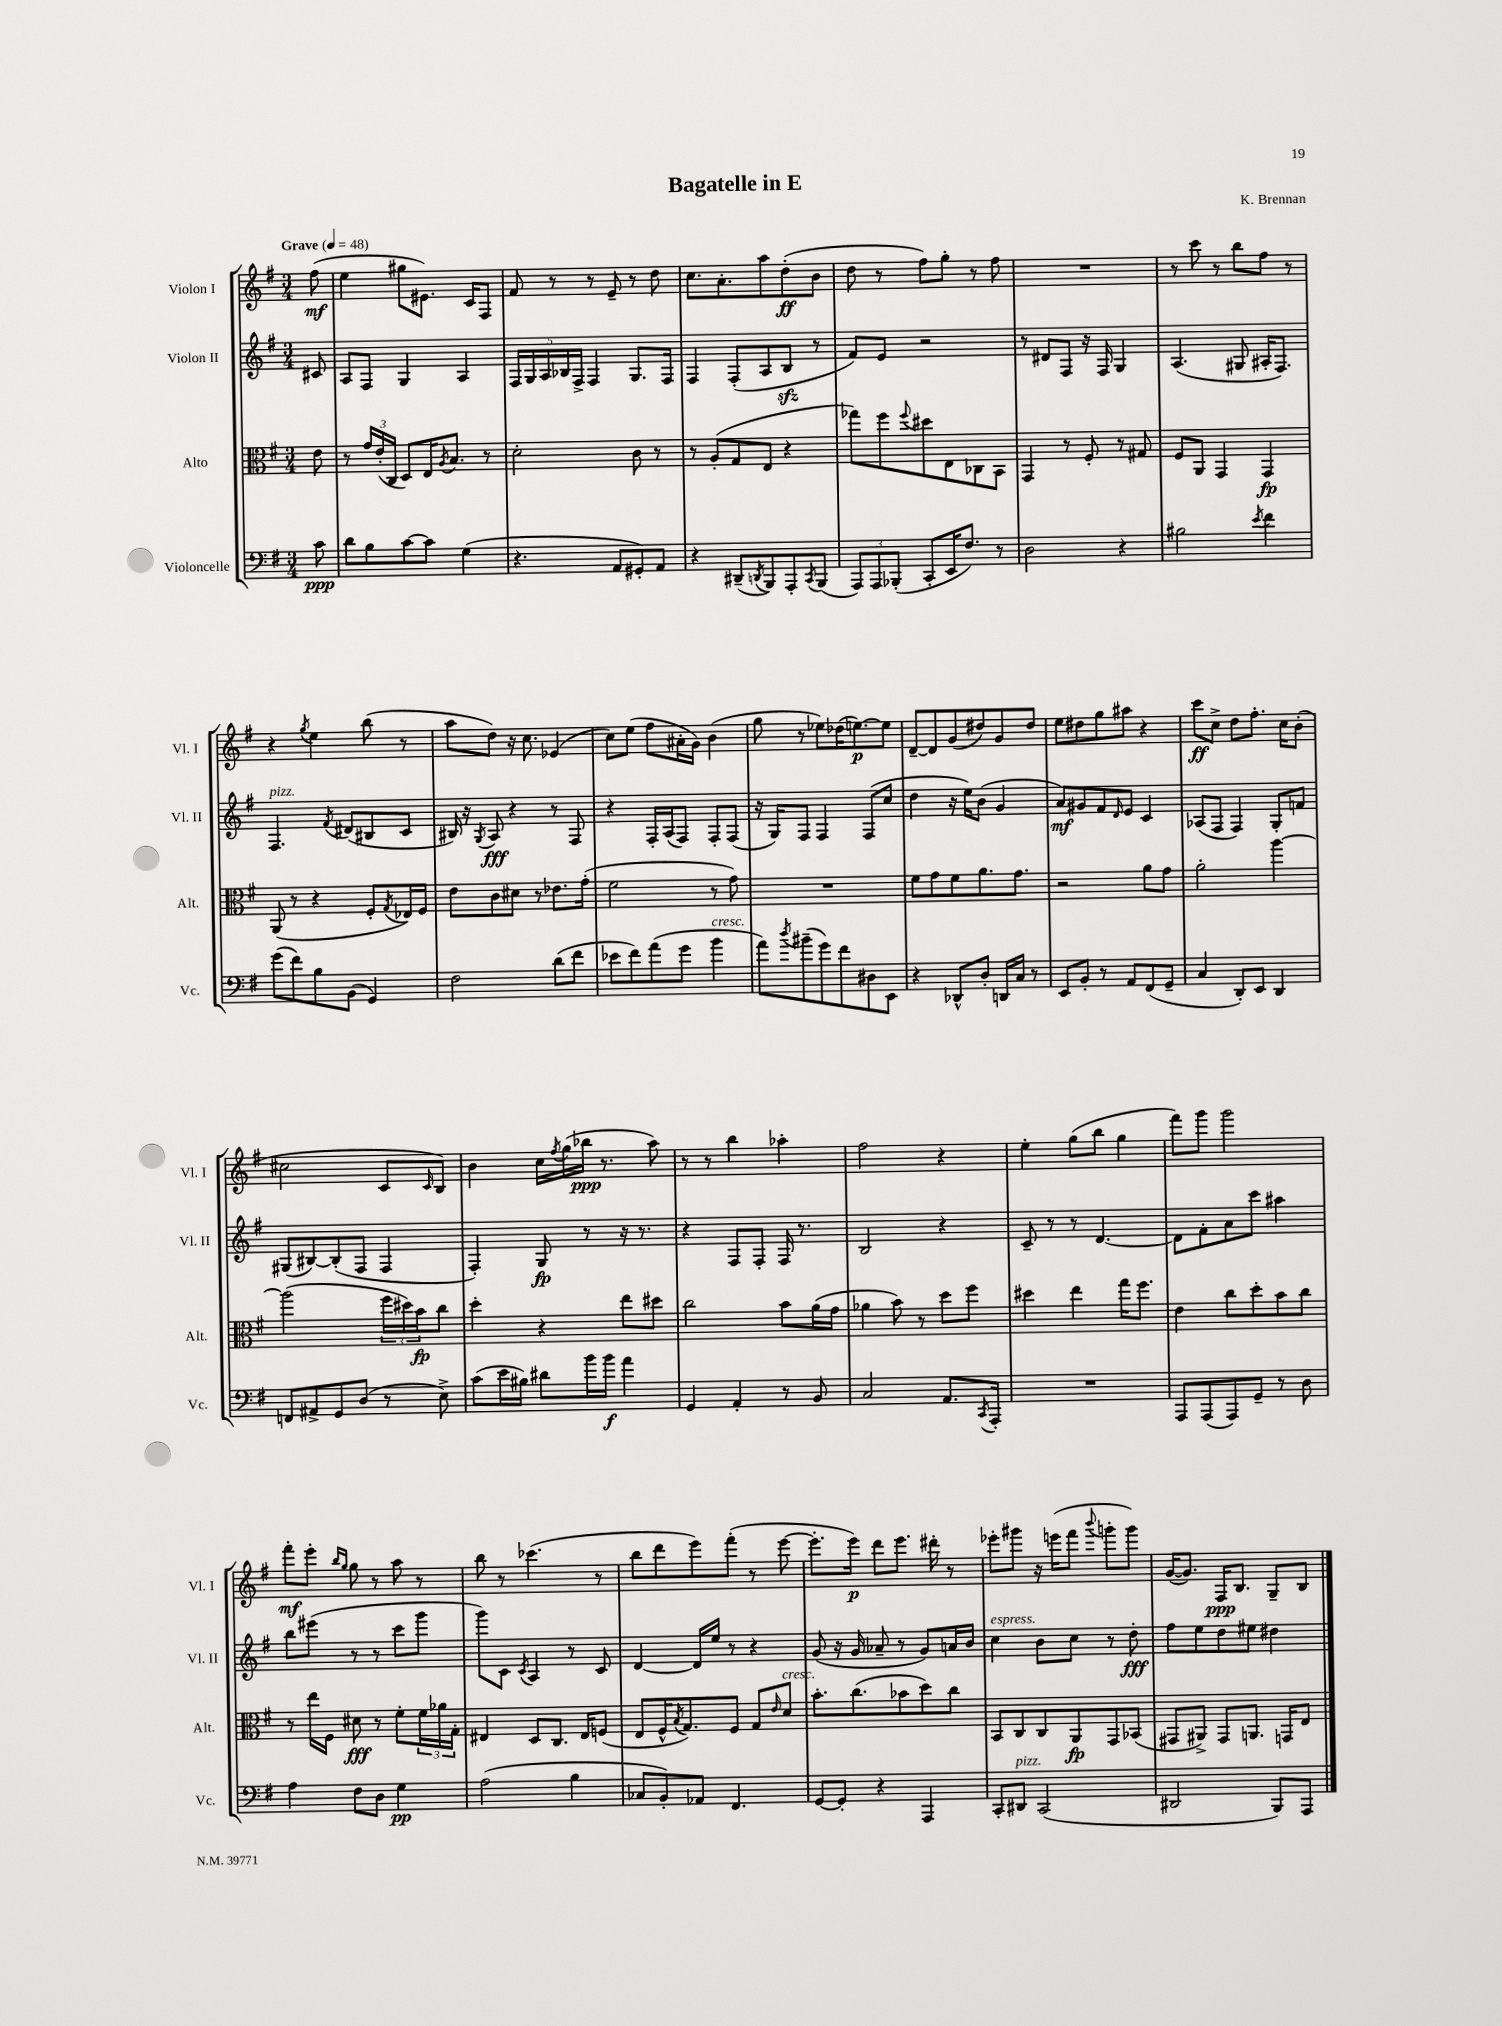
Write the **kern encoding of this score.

**kern	**dynam	**kern	**dynam	**kern	**dynam	**kern	**dynam
*part4	*part4	*part3	*part3	*part2	*part2	*part1	*part1
*staff4	*staff4	*staff3	*staff3	*staff2	*staff2	*staff1	*staff1
*I"Violoncelle	*	*I"Alto	*	*I"Violon II	*	*I"Violon I	*
*I'Vc.	*	*I'Alt.	*	*I'Vl. II	*	*I'Vl. I	*
*clefF4	*	*clefC3	*	*clefG2	*	*clefG2	*
*k[f#]	*	*k[f#]	*	*k[f#]	*	*k[f#]	*
*M3/4	*	*M3/4	*	*M3/4	*	*M3/4	*
*MM48	*	*MM48	*	*MM48	*	*MM48	*
=	=	=	=	=	=	=	=
!	!	!	!	!	!	!LO:TX:a:B:t=Grave	!
8c\	ppp	8e\	.	8c#X/	.	(8ff#\	mf
=1	=1	=1	=1	=1	=1	=1	=1
8d\L	.	8r	.	8A/L	.	4ee\	.
8B\	.	24g/LL	.	8F#/J	.	.	.
.	.	(24e'/	.	.	.	.	.
.	.	24C/JJ	.	.	.	.	.
[8c\	.	8D/L)	.	4G/	.	8gg#X\L	.
8c\J]	.	16E/K	.	.	.	8.e#X\J)	.
.	.	8qA/	.	.	.	.	.
.	.	8.B/J	.	.	.	.	.
(4G\	.	.	.	4A/	.	.	.
.	.	.	.	.	.	16c/KL	.
.	.	8r	.	.	.	8F#/J	.
=2	=2	=2	=2	=2	=2	=2	=2
4.r	.	2d'\	.	20F#/LL	.	8f#/	.
.	.	.	.	20G/	.	.	.
.	.	.	.	20A/	.	.	.
.	.	.	.	.	.	8r	.
.	.	.	.	20B-X/	.	.	.
.	.	.	.	20F#^/JJ	.	.	.
.	.	.	.	4F#/	.	8r	.
8AA/L	.	.	.	.	.	8e~/	.
8GG#X'/)	.	8c\	.	8.G/L	.	8r	.
8AA/J	.	8r	.	.	.	8dd\	.
.	.	.	.	16F#/Jk	.	.	.
=3	=3	=3	=3	=3	=3	=3	=3
4r	.	8r	.	4F#/	.	8.cc\L	.
.	.	(8A'/L	.	.	.	.	.
.	.	.	.	.	.	8.a'\	.
(8DD#X~/L	.	8G/	.	(8F#'/L	.	.	.
8qDDn/	.	.	.	.	.	.	.
8BBB/)	.	8E/J	.	8A/	.	8aa\	.
8AAA'/	.	4r	.	8Bzz/J	.	(8dd'\	ff
8qCC/	.	.	.	.	.	.	.
(8BBB/J	.	.	.	8r	.	8b\J	.
=4	=4	=4	=4	=4	=4	=4	=4
12AAA/L)	.	8gg-X\L)	.	8f#/L)	.	8dd\	.
12AAA/	.	.	.	.	.	.	.
.	.	8ff#\	.	8e/J	.	8r	.
(12BBB-X'/J	.	.	.	.	.	.	.
.	.	8qqff#/	.	.	.	.	.
8CC'/L	.	8dd#X\	.	2r	.	8ff#\L)	.
16EE/K	.	8E\	.	.	.	8gg'\J	.
8.F#/J)	.	.	.	.	.	.	.
.	.	8C-X\	.	.	.	8r	.
8r	.	8BB\J	.	.	.	8ff#\	.
=5	=5	=5	=5	=5	=5	=5	=5
2D\	.	4GG/	.	8r	.	2.r	.
.	.	.	.	8d#X/L	.	.	.
.	.	8r	.	8F#/J	.	.	.
.	.	8F#'/	.	16r	.	.	.
.	.	.	.	16F#/	.	.	.
4r	.	8r	.	4G/	.	.	.
.	.	8G#X/	.	.	.	.	.
=6	=6	=6	=6	=6	=6	=6	=6
2B#X\	.	8F#/L	.	(4.A/	.	8r	.
.	.	8AA/J	.	.	.	8ccc\	.
.	.	4GG/	.	.	.	8r	.
.	.	.	.	8G#X/	.	8bb\L	.
8qe/	.	.	.	.	.	.	.
4f#\	.	4GG/	fp	16A#X'/KL	.	8ff#\J	.
.	.	.	.	8.F#/J)	.	.	.
.	.	.	.	.	.	8r	.
!!LO:LB:g=z
=7	=7	=7	=7	=7	=7	=7	=7
!	!	!	!	!LO:TX:a:i:t=pizz.	!	!	!
(8g\L	.	(8AA/	.	4.F#/	.	4r	.
8f#\)	.	8r	.	.	.	.	.
.	.	.	.	.	.	8qgg/	.
8B\	.	4r	.	.	.	4ee\	.
.	.	.	.	8qf#/	.	.	.
(8BB\J	.	.	.	(8d#X/L	.	.	.
4GG/)	.	8F#'/L	.	8B#X/	.	(8bb\	.
.	.	8qG/	.	.	.	.	.
.	.	16E-X/L)	.	8c/J	.	8r	.
.	.	16F#/JJ	.	.	.	.	.
=8	=8	=8	=8	=8	=8	=8	=8
2F#\	.	8e\L	.	16B#X/)	.	8aa\L	.
.	.	.	.	16r	.	.	.
.	.	.	.	8qG/	.	.	.
.	.	8c\	.	8A/	fff	8dd\J)	.
.	.	8d#X\J	.	4r	.	16r	.
.	.	.	.	.	.	8.cc\	.
.	.	8r	.	.	.	.	.
(8d\L	.	8.e-X\L	.	8r	.	(4e-X/	.
8f#\J	.	.	.	8F#/	.	.	.
.	.	(16g'\Jk	.	.	.	.	.
=9	=9	=9	=9	=9	=9	=9	=9
8e-X\L	.	2f#\	.	4r	.	8cc\L)	.
8f#\)	.	.	.	.	.	(8ee\J	.
(8a\	.	.	.	16F#'/LL	.	8ff#\L	.
.	.	.	.	(16A/J	.	.	.
8g\J	.	.	.	8F#/J)	.	16a#X'\L	.
.	.	.	.	.	.	16g\JJ)	.
!LO:TX:a:i:t=cresc.	!	!	!	!	!	!	!
4b\	.	8r	.	8F#'/L	.	(4b\	.
.	.	8g\)	.	(8F#/J	.	.	.
=10	=10	=10	=10	=10	=10	=10	=10
8a\L)	.	2.r	.	16r	.	8gg\	.
.	.	.	.	16G/KL)	.	.	.
8qdd/	.	.	.	.	.	.	.
(8b#X~\	.	.	.	8F#/J	.	8r	.
8g\)	.	.	.	4F#/	.	8ee-X\L)	.
8f#\	.	.	.	.	.	(16dd-X\K	.
.	.	.	.	.	.	[8.een\)	p
8D#X\	.	.	.	(8F#/L	.	.	.
8EE\J	.	.	.	8cc/J	.	8ee\J]	.
=11	=11	=11	=11	=11	=11	=11	=11
4r	.	8f#\L	.	4dd\	.	[8d~/L	.
.	.	8g\	.	.	.	8d/]	.
8DD-X^^/L	.	8f#\	.	16r	.	(8g/	.
.	.	.	.	16ee\KL)	.	.	.
8D'/J	.	8.a\	.	(8b\J	.	8dd#X/)	.
16DDn/LL	.	.	.	4g/	.	8g/	.
16C/JJ	.	8.g\J	.	.	.	.	.
8r	.	.	.	.	.	8dd#/J	.
=12	=12	=12	=12	=12	=12	=12	=12
8EE/L	.	2r	.	8a/L)	mf	8ee\L	.
8BB'/J	.	.	.	8g#X/	.	8dd#X\	.
8r	.	.	.	8f#/	.	8gg\	.
.	.	.	.	16qqd/	.	.	.
8AA/L	.	.	.	8e/J	.	8aa#X\J	.
(8FF#/	.	8a\L	.	4c/	.	4r	.
8GG~/J	.	8g\J	.	.	.	.	.
=13	=13	=13	=13	=13	=13	=13	=13
4C/	.	2a'\	.	(8A-X/L	.	8ccc\L	ff
.	.	.	.	8F#/J	.	8cc^\J	.
8DD'/L)	.	.	.	4F#/)	.	8dd\L	.
8EE/J	.	.	.	.	.	8.ff#'\J	.
4DD/	.	[4aa\	.	8G'/L	.	.	.
.	.	.	.	.	.	16cc\KL	.
.	.	.	.	8fn/J	.	(8b'\J	.
!!LO:LB:g=z
=14	=14	=14	=14	=14	=14	=14	=14
8FFn/L	.	(2aa\]	.	(8G#X/L	.	2cc#X\	.
8AA#X^/	.	.	.	[8B#X/)	.	.	.
8GG/	.	.	.	(8B#'/]	.	.	.
(8D/J	.	.	.	8F#/J	.	.	.
8r	.	24ff#\LL	.	4F#/	.	8c/L	.
.	.	24dd#X\)	.	.	.	.	.
.	.	24b\J	fp	.	.	.	.
.	.	.	.	.	.	16qqc/	.
8E^\)	.	8cc\J	.	.	.	8B/J)	.
=15	=15	=15	=15	=15	=15	=15	=15
(8c\L	.	4dd'\	.	4F#'/)	.	4b\	.
16e\L	.	.	.	.	.	.	.
16B#X\JJ)	.	.	.	.	.	.	.
8d#X\L	.	4r	.	8G/	fp	16cc\LL	.
.	.	.	.	.	.	8qff#/	.
.	.	.	.	.	.	(16gg\	.
16b\L	.	.	.	8r	.	16bb-X\JJ	ppp
16b\JJ	f	.	.	.	.	8.r	.
4a\	.	8ee\L	.	16r	.	.	.
.	.	.	.	8.r	.	.	.
.	.	8dd#X\J	.	.	.	8aa\)	.
=16	=16	=16	=16	=16	=16	=16	=16
4GG/	.	2cc\	.	4r	.	8r	.
.	.	.	.	.	.	8r	.
4AA'/	.	.	.	8F#/L	.	4bb\	.
.	.	.	.	8F#'/J	.	.	.
8r	.	8b\L	.	16F#/	.	4aa-X'\	.
.	.	.	.	8.r	.	.	.
8BB/	.	(16a\L	.	.	.	.	.
.	.	16g\JJ	.	.	.	.	.
=17	=17	=17	=17	=17	=17	=17	=17
2C/	.	4a-X\	.	2B/	.	2ff#\	.
.	.	8b\)	.	.	.	.	.
.	.	8r	.	.	.	.	.
8.AA/L	.	8dd\L	.	4r	.	4r	.
.	.	8ff#\J	.	.	.	.	.
8qCC/	.	.	.	.	.	.	.
16AAA'/Jk	.	.	.	.	.	.	.
=18	=18	=18	=18	=18	=18	=18	=18
2.r	.	4dd#X\	.	8c~/	.	4ee'\	.
.	.	.	.	8r	.	.	.
.	.	4ee\	.	8r	.	(8gg\L	.
.	.	.	.	[4.d/	.	8bb\J	.
.	.	16gg\KL	.	.	.	4gg\	.
.	.	8.ff#\J	.	.	.	.	.
=19	=19	=19	=19	=19	=19	=19	=19
8AAA/L	.	4e\	.	8d\L]	.	8fff#\L)	.
(8AAA/	.	.	.	8f#'\	.	8ggg\J	.
8AAA/)	.	8cc\L	.	8a\	.	2ggg\	.
8GG~/J	.	8dd'\	.	8ccc\J	.	.	.
8r	.	8b\	.	4aa#X\	.	.	.
8D\	.	8cc\J	.	.	.	.	.
!!LO:LB:g=z
=20	=20	=20	=20	=20	=20	=20	=20
4A\	.	8r	.	8bb\L	.	8fff#'\L	mf
.	.	16ee\LL	.	(8eee#X\J	.	8eee'\J	.
.	.	16F#\JJ	.	.	.	.	.
.	.	.	.	.	.	16qqbb/LL	.
.	.	.	.	.	.	16qqgg/JJ	.
8F#\L	.	8d#X\	fff	8r	.	8gg\	.
8D\J	.	8r	.	8r	.	8r	.
4G\	pp	8f#'\L	.	8ccc\L	.	8aa\	.
.	.	24f#\L	.	8ggg\J	.	8r	.
.	.	24a-X\	.	.	.	.	.
.	.	24G'\JJ	.	.	.	.	.
=21	=21	=21	=21	=21	=21	=21	=21
(2A\	.	4E#X/	.	8ggg\L)	.	8bb\	.
.	.	.	.	8c\J	.	8r	.
.	.	.	.	8qc/	.	.	.
.	.	8D/L	.	4A/	.	(4.ccc-X\	.
.	.	8.C/J	.	.	.	.	.
4B\	.	.	.	8r	.	.	.
.	.	16E#/KL	.	.	.	.	.
.	.	(8Fn/J	.	8c/	.	8r	.
=22	=22	=22	=22	=22	=22	=22	=22
8C-X/L	.	8E/L	.	[4d/	.	8bb\L	.
8BB'/)	.	16F#^^/K	.	.	.	8ddd\	.
.	.	8qB/	.	.	.	.	.
.	.	8.G/)	.	.	.	.	.
8AA-X/J	.	.	.	16d/LL]	.	8eee\)	.
.	.	.	.	16ee/JJ	.	.	.
4.FF#/	.	8F#/J	.	8r	.	(8fff#'\J	.
.	.	8G/L	.	4r	.	8r	.
.	.	16qqe/	.	.	.	.	.
!	!	!LO:TX:a:i:t=cresc.	!	!	!	!	!
.	.	8d/J	.	.	.	[8eee\	.
=23	=23	=23	=23	=23	=23	=23	=23
[8GG/L	.	8.b'\L	.	(8g/	.	8.eee'\L]	.
8GG'/J]	.	.	.	16r	.	.	.
.	.	(8.cc\	.	16g/	.	16eee\Jk)	p
4r	.	.	.	8a-X~/	.	8ddd\L	.
.	.	8b-X\	.	8r	.	8.eee\J	.
4AAA/	.	8dd\)	.	8g/L)	.	.	.
.	.	.	.	.	.	16ddd#X'\	.
.	.	8cc\J	.	16an/L	.	8r	.
.	.	.	.	16b/JJ	.	.	.
=24	=24	=24	=24	=24	=24	=24	=24
!	!	!	!	!LO:TX:a:i:t=espress.	!	!	!
8CC'/L	.	8BB/L	.	4cc\	.	8eee-X'\L	.
!LO:TX:a:i:t=pizz.	!	!	!	!	!	!	!
8DD#X/J	.	8C/	.	.	.	8ggg#X\J	.
(2CC/	.	8C/	.	8b\L	.	16r	.
.	.	.	.	.	.	(16eeen\KL	.
.	.	8AA/	fp	8cc\J	.	8fff#\J	.
.	.	.	.	.	.	8qqbbb/	.
.	.	8GG/	.	8r	.	8gggn'\L	.
.	.	(8BB-X/J	.	8dd'\	fff	8ggg\J)	.
=25	=25	=25	=25	=25	=25	=25	=25
2DD#X/	.	8GG#X/L	.	8ff#\L	.	([16g/KL	.
.	.	.	.	.	.	8.g/J])	.
.	.	8AA#X^/J)	.	8ee\	.	.	.
.	.	8GG#/L	.	8dd\	.	16F#/KL	ppp
.	.	.	.	.	.	8.B/J	.
.	.	8.AAn/J	.	8ee#X\J	.	.	.
8BBB/L)	.	.	.	4dd#X\	.	8G~/L	.
.	.	16GGn/KL	.	.	.	.	.
8AAA/J	.	8E/J	.	.	.	8B/J	.
==	==	==	==	==	==	==	==
*-	*-	*-	*-	*-	*-	*-	*-
